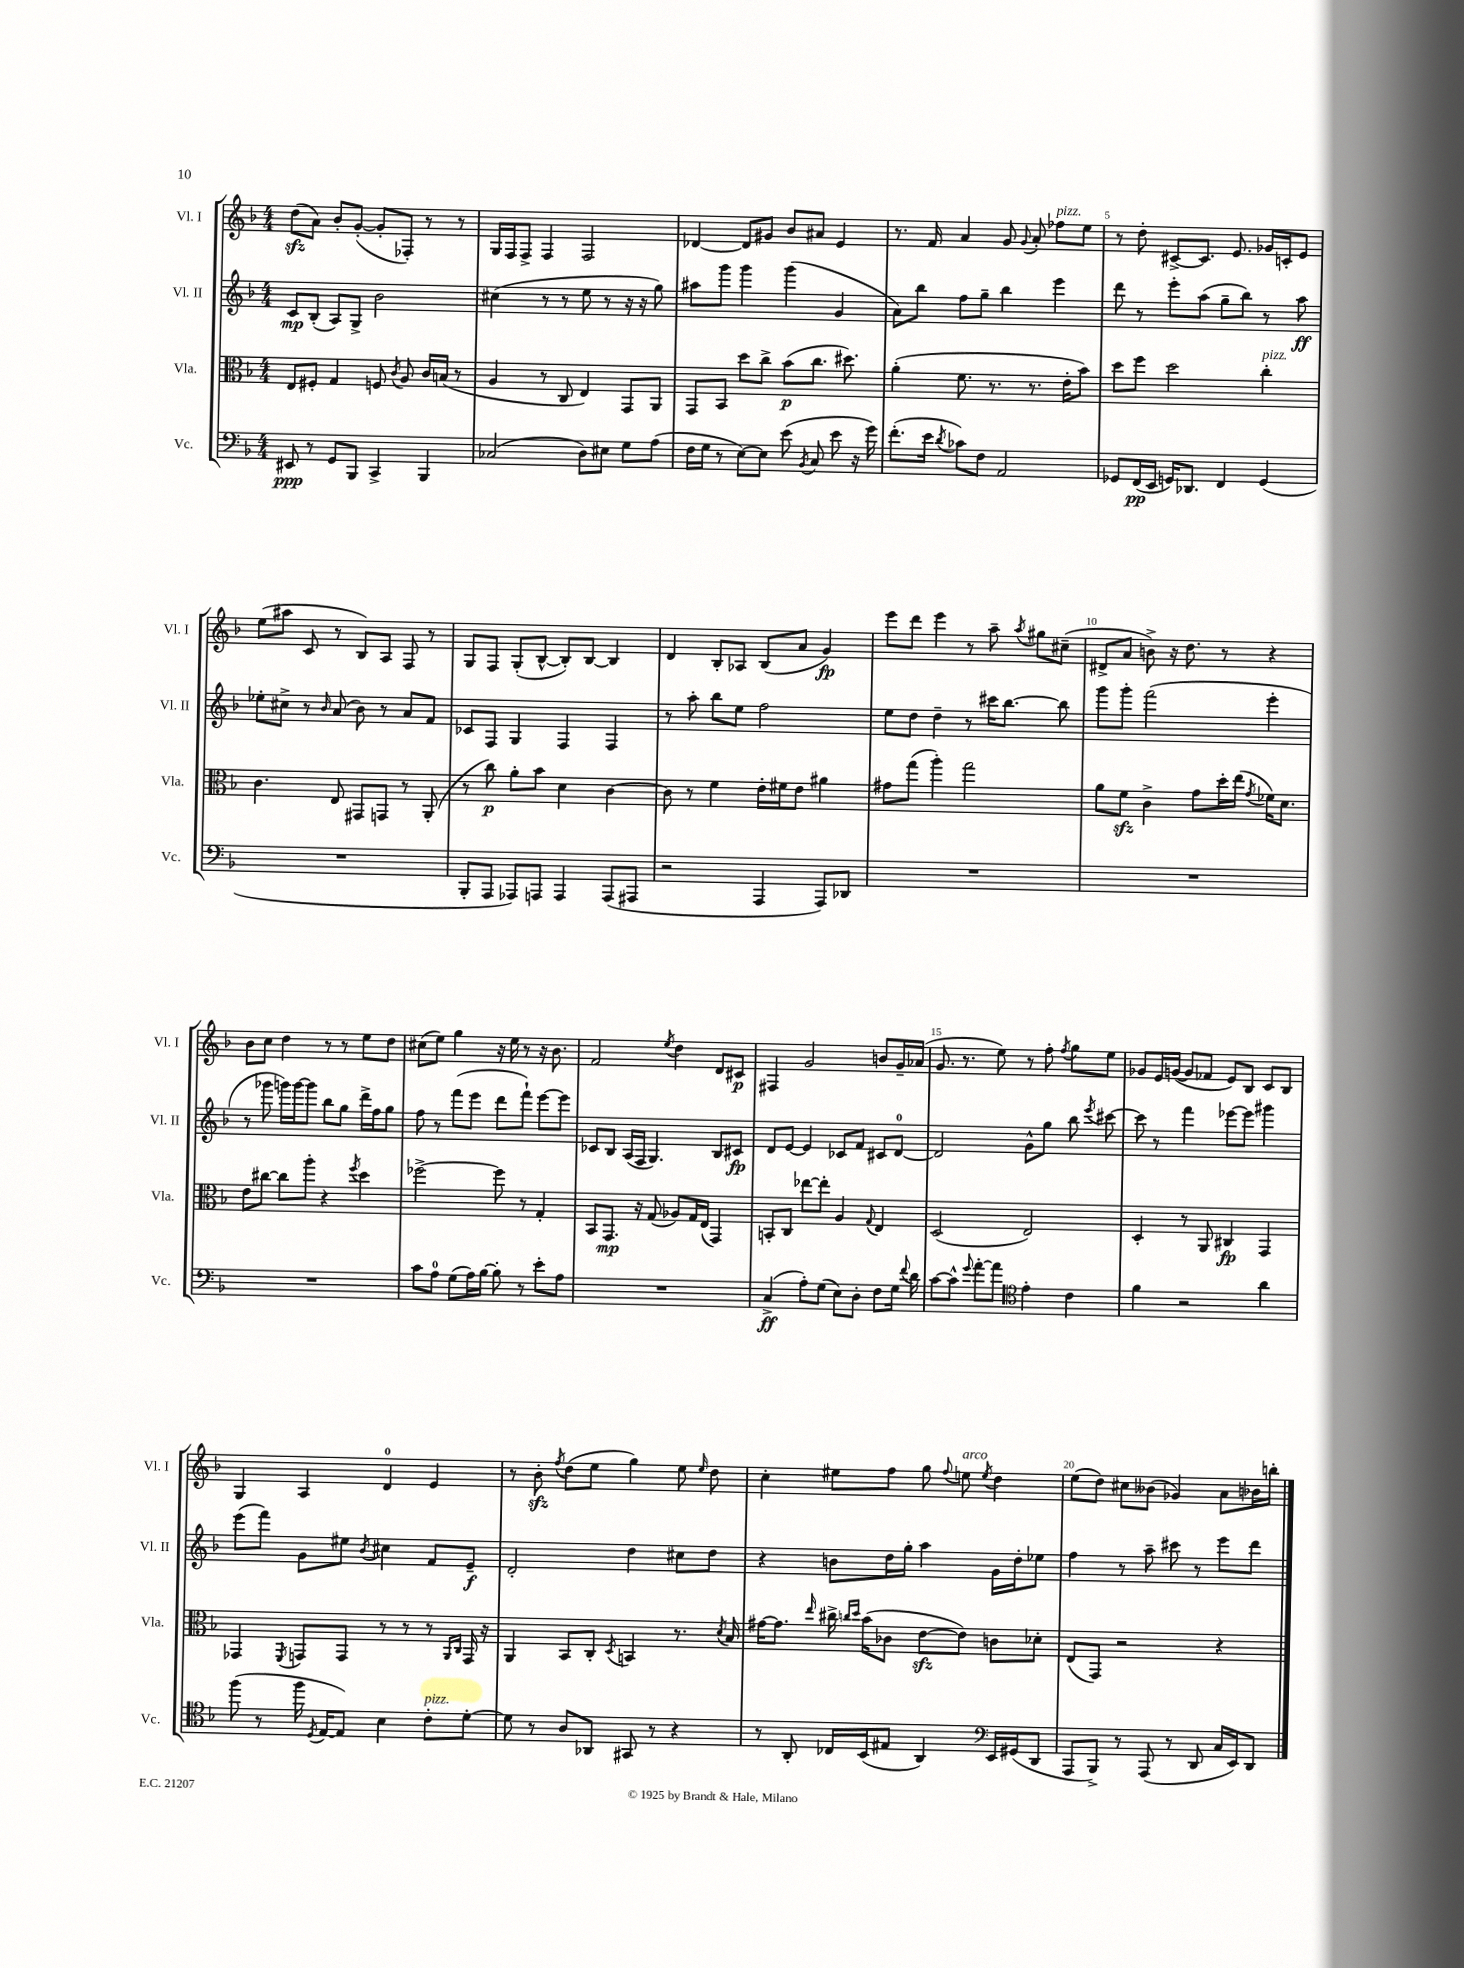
<<
\new StaffGroup <<
\new Staff = "s0" \with { instrumentName = "Vl. I" shortInstrumentName = "Vl. I" } {
    \clef treble \key f \major \numericTimeSignature \time 4/4
    \autoBeamOff d''8[\sfz( a'8]) bes'8[-. g'8]~-.( g'8[-. fes8]-.) r8 r8 |
    g16[ f16 f8]-> f4 f2 |
    des'4~ des'8[ gis'8] bes'8[ ais'8] e'4 |
    r8. f'16 a'4 g'8 \appoggiatura { g'8 } a'8-. fes''8[^\markup { \italic "pizz." } e''8] |
    r8 d''8-. cis'8[~-> cis'8.] e'8. ges'16[ c'16-. e'8] |
    e''8[( ais''8] c'8 r8 bes8[) a8] f8 r8 |
    g8[ f8] g8[-.( bes8]~-^ bes8[-.) bes8]~ bes4 |
    d'4 bes8[-. aes8] bes8[( a'8] g'4\fp) |
    e'''8[ d'''8] e'''4 r8 a''8-- \acciaccatura { a''8 } gis''8[ cis''8]--( |
    dis'8[-> a'8] b'8->) r16 d''8. r8 r4 |
    bes'8[ c''8] d''4 r8 r8 e''8[ d''8] |
    cis''8[( e''8]) g''4 r16 e''16 r8 r16 bes'8. |
    f'2 \acciaccatura { e''8 } d''4 d'8[ cis'8]\p |
    fis4 g'2 b'8[ g'16-- aes'16]( |
    g'8. r8. e''8) r8 f''8-. \acciaccatura { f''8 } g''8[ e''8] |
    ges'8[ e'16 g'16]~( g'8[ fes'8] e'8[) bes8] c'8[ bes8] |
    g4 a4 d'4-0 e'4 |
    r8 bes'8-.\sfz \acciaccatura { f''8 } d''8[( e''8] g''4) e''8 \grace { e''16 } d''8 |
    c''4-. eis''8[ f''8] g''8 \appoggiatura { f''8 } e''8^\markup { \italic "arco" } \acciaccatura { e''8 } d''4 |
    e''8[( d''8]) cis''8[ beses'8]( ges'4) a'8[ bes'16 b''16]-. \bar "|." |
}
\new Staff = "s1" \with { instrumentName = "Vl. II" shortInstrumentName = "Vl. II" } {
    \clef treble \key f \major \numericTimeSignature \time 4/4
    \autoBeamOff c'8[\mp bes8]-.( a8[) g8]-> bes'2 |
    cis''4( r8 r8 e''8 r8 r16 r16 g''8) |
    ais''8[ g'''8] g'''4 g'''4( g'4 |
    a'8[) bes''8] f''8[ g''8]-- bes''4 e'''4 |
    d'''8 r8 e'''8[-. a''8]( g''8[-- bes''8]) r8 a''8\ff |
    ees''8[-. cis''8]-> r8 \grace { bes'16 } a'8( bes'8) r8 a'8[ f'8] |
    ces'8[ f8] g4 f4 f4 |
    r8 a''8-. bes''8[ e''8] f''2 |
    e''8[ d''8] d''4-- r8 cis'''16[ bes''8.]~ bes''8 |
    g'''8[ g'''8]-. f'''2( e'''4-. |
    r8 ges'''8 g'''16[) g'''16~ g'''8] bes''8[ g''8] d'''16[-> f''16 g''8] |
    f''8 r8 f'''8[( e'''8] d'''8[ f'''8]-!) e'''8[~ e'''8] |
    ces'8[ bes8] a16[( f16] g4.) bes8[ cis'8]\fp |
    d'8[ e'8]~ e'4 ces'8[ f'8] cis'8[ d'8]-0~ |
    d'2 g'8[-^ g''8] bes''8 \acciaccatura { e'''8 } cis'''8~ |
    cis'''8 r8 f'''4 ees'''8[~ ees'''8] gis'''4 |
    e'''8[( f'''8]) g'8[ eis''8] \acciaccatura { bes'8 } cis''4 f'8[ e'8]--\f |
    d'2-. d''4 cis''8[ d''8] |
    r4 b'8[ d''16 g''16]-. a''4 g'16[ d''16-. ees''8] |
    f''4 r8 a''8-- cis'''8 r8 e'''8[ d'''8] \bar "|." |
}
\new Staff = "s2" \with { instrumentName = "Vla." shortInstrumentName = "Vla." } {
    \clef alto \key f \major \numericTimeSignature \time 4/4
    \autoBeamOff e8[ fis8]-. g4 f8 \acciaccatura { c'8 } a8 c'16[ b16]( r8 |
    a4 r8 c8 e4) g,8[ a,8] |
    g,8[ bes,8] d''8[ c''8]-> bes'8[\p( c''8.] dis''8.) |
    a'4-.( f'8. r8. r8. e'16[-. bes'8]) |
    d''8[ f''8] d''2 c''4-.^\markup { \italic "pizz." } |
    c'4. e8 gis,8[ g,8] r8 a,8-.( |
    r8 c''8\p) a'8[-. bes'8] d'4 c'4~ |
    c'8 r8 f'4 e'16[-. fis'16 e'8] ais'4 |
    gis'8[ g''8]( a''4-.) g''2 |
    a'8[ f'8]\sfz c'4-> g'8[ d''16-. e''16]( \acciaccatura { g'8 } fes'16[) d'8.] |
    e'8[ cis''8]~ cis''8[ a''8]-. r4 \acciaccatura { f''8 } d''4 |
    fes''2~-> fes''8 r8 g4-. |
    bes,8[ g,8.]\mp r16 g8( aes8[) g16 e16]( g,4) |
    b,8[-. c8] ees''8[~ ees''8]-. a4 \appoggiatura { g8 } e4 |
    d2( e2) |
    d4-. r8 a,8 cis4\fp g,4 |
    ges,4 \acciaccatura { f,8 } g,8[ g,8] r8 r8 r8 \grace { a,16[ c16] } g,16 r16 |
    a,4 bes,8[ c8]-. \acciaccatura { d8 } b,4 r8. \acciaccatura { d'8 } bes16 |
    gis'16[~ gis'8.] \grace { e''16 } cis''16-> \grace { c''16[ d''16] } bes'16[( ces'8] e'8[~\sfz e'8]) c'8[ des'8]-. |
    e8[( g,8]) r2 r4 \bar "|." |
}
\new Staff = "s3" \with { instrumentName = "Vc." shortInstrumentName = "Vc." } {
    \clef bass \key f \major \numericTimeSignature \time 4/4
    \autoBeamOff eis,8\ppp r8 g,8[ bes,,8] c,4-> bes,,4 |
    ces2( d8[) eis8] g8[ a8]( |
    f16[ g16] r8 e8[~) e8] e'8( \acciaccatura { bes,8 } c8 e'8 r16 g'16) |
    f'8.[-.( e'16] \acciaccatura { d'8 } ces'8[) f8] a,2 |
    ges,8[ f,16\pp( e,16] g,16[) des,8.] f,4 g,4( |
    R1 |
    bes,,8[-. a,,8] aes,,8[) a,,8] a,,4 a,,8[( ais,,8] |
    r2 a,,4 a,,8[) des,8] |
    R1 |
    R1 |
    R1 |
    c'8[ a8]-0 g8[( a16) bes16]~ bes8-. r8 e'8[-. a8] |
    R1 |
    c4->\ff( a8[-.) g8]( e8[) d8]-. f8[ g16] \appoggiatura { f'8 } d'16 |
    c'8[~ c'8]-^ \appoggiatura { g'8 } a'8[~-. a'8] \clef tenor e'4-. c'4 |
    f'4 r2 a'4 |
    f''8( r8 f''16 \acciaccatura { d8 } e16[~ e8]) bes4 c'8[-.^\markup { \italic "pizz." } d'8]~-. |
    d'8 r8 a8[ aes,8] gis,8 r8 r4 |
    r8 a,8-. ces16[ bes,16( eis8] a,4) \clef bass e,16[ gis,16( d,8] |
    a,,8[ bes,,8]->) r8 a,,8( r8 d,8 c16[ e,16) d,8] \bar "|." |
}
>>
>>
\layout { \context { \Score \override BarNumber.break-visibility = ##(#f #t #t) barNumberVisibility = #(every-nth-bar-number-visible 5) } }
